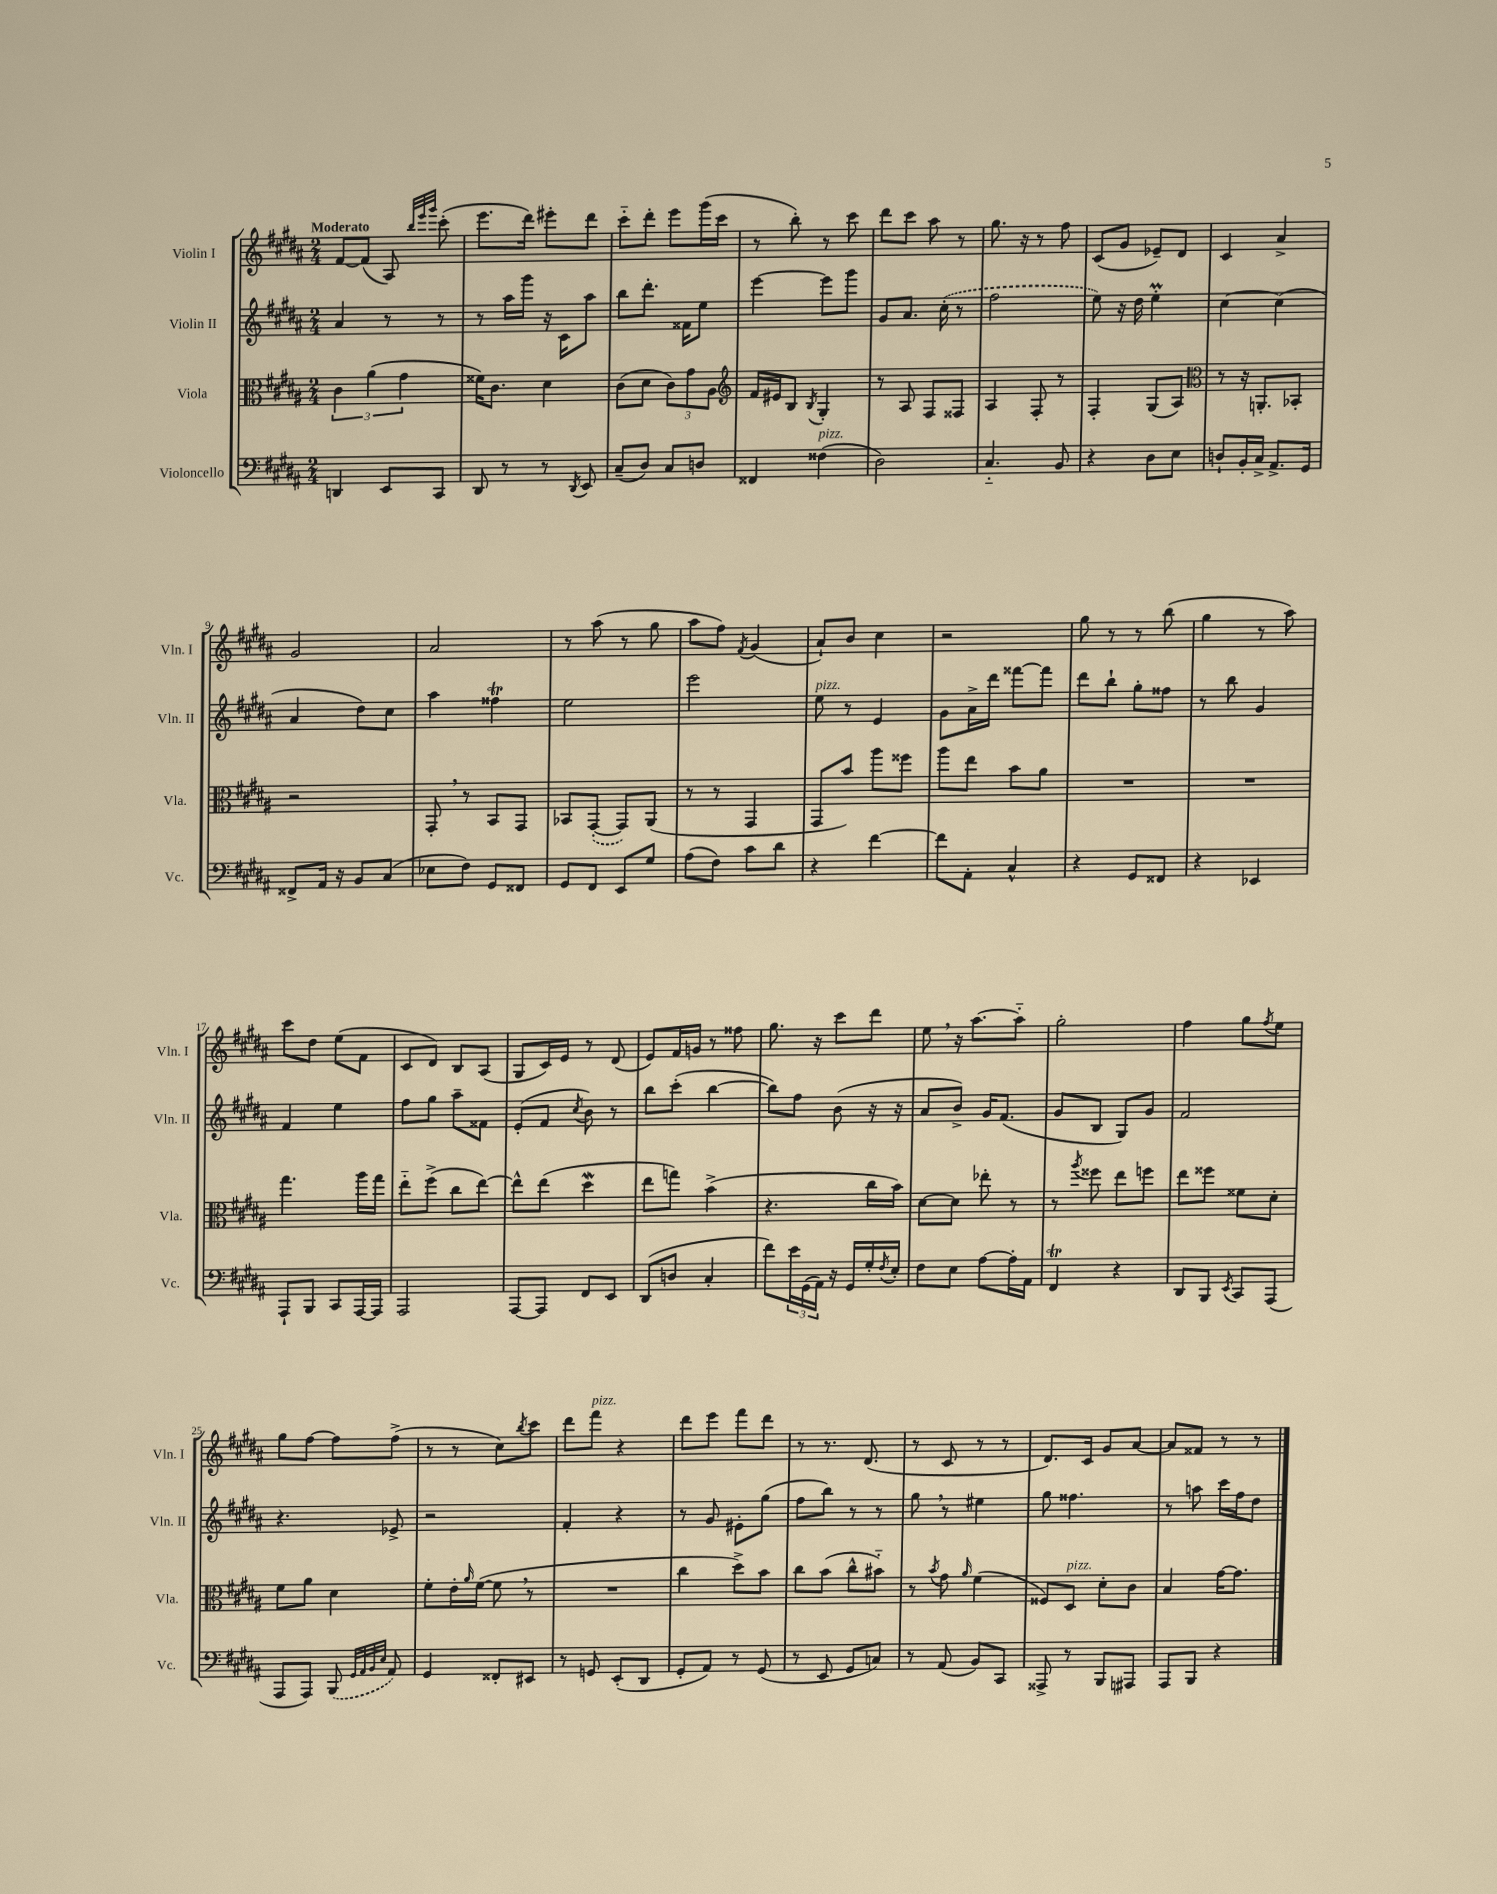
<<
\new StaffGroup <<
\new Staff = "s0" \with { instrumentName = "Violin I" shortInstrumentName = "Vln. I" } {
    \clef treble \key b \major \numericTimeSignature \time 2/4 \tempo "Moderato"
    fis'8~ fis'8( ais8) \grace { b''32 e'''32 gis'''32 } cis'''8-.( |
    e'''8. dis'''16) eis'''8-. dis'''8 |
    cis'''8-_ dis'''8-. e'''8 gis'''16( cis'''16 |
    r8 b''8-.) r8 cis'''8 |
    dis'''8 cis'''8 ais''8 r8 |
    gis''8. r16 r8 fis''8 |
    cis'8( gis'8 ees'8--) dis'8 |
    cis'4 ais'4-> |
    gis'2 |
    ais'2 |
    r8 ais''8( r8 gis''8 |
    ais''8 fis''8) \acciaccatura { fis'8 } gis'4( |
    ais'8-!) b'8 cis''4 |
    r2 |
    gis''8 r8 r8 b''8( |
    gis''4 r8 ais''8) |
    cis'''8 dis''8 e''8( fis'8 |
    cis'8 dis'8) b8 ais8( |
    gis8 cis'16) e'16 r8 dis'8( |
    e'8) fis'16 g'16 r8 fisis''8 |
    gis''8. r16 cis'''8 dis'''8 |
    e''8 \breathe r16 ais''8.~ ais''8-_ |
    gis''2-. |
    fis''4 gis''8 \acciaccatura { fis''8 } e''8 |
    gis''8 fis''8~ fis''8 fis''8->( |
    r8 r8 cis''8) \acciaccatura { b''8 } cis'''8 |
    dis'''8 fis'''8^\markup { \italic "pizz." } r4 |
    dis'''8 e'''8 fis'''8 dis'''8 |
    r8 r8. dis'8.( |
    r8 cis'8 r8 r8 |
    dis'8.) cis'16 gis'8 ais'8~ |
    ais'8 fisis'8 r8 r8 \bar "|." |
}
\new Staff = "s1" \with { instrumentName = "Violin II" shortInstrumentName = "Vln. II" } {
    \clef treble \key b \major \numericTimeSignature \time 2/4
    ais'4 r8 r8 |
    r8 ais''16 gis'''16 r16 cis'16 ais''8 |
    b''8 dis'''8.-. fisis'16 e''8 |
    e'''4~ e'''8 gis'''8 |
    gis'8 ais'8. \once \slurDashed cis''16-.( r8 |
    fis''2 |
    e''8) r16 dis''16 e''4-.\prall |
    cis''4~ cis''4( |
    ais'4 dis''8) cis''8 |
    ais''4 fisis''4\trill |
    e''2 |
    e'''2 |
    e''8^\markup { \italic "pizz." } r8 e'4 |
    gis'8 ais'16-> dis'''16 fisis'''8~ fisis'''8 |
    dis'''8 b''8-! gis''8-. fisis''8 |
    r8 b''8 gis'4 |
    fis'4 e''4 |
    fis''8 gis''8 ais''8-- fisis'8 |
    e'8-.( fis'8 \acciaccatura { cis''8 } b'8) r8 |
    b''8 cis'''8-.( b''4~ |
    b''8) fis''8 b'8( r16 r16 |
    ais'8 b'8->) gis'16 fis'8.( |
    gis'8 b8 gis8) gis'8 |
    fis'2 |
    r4. ees'8-> |
    r2 |
    fis'4-. r4 |
    r8 gis'8 eis'8-. gis''8( |
    fis''8 b''8) r8 r8 |
    gis''8 \breathe r8 eis''4 |
    gis''8 fisis''4. |
    r8 a''8 cis'''16 fis''16 dis''8 \bar "|." |
}
\new Staff = "s2" \with { instrumentName = "Viola" shortInstrumentName = "Vla." } {
    \clef alto \key b \major \numericTimeSignature \time 2/4
    \tuplet 3/2 { cis'4 ais'4( gis'4 } |
    fisis'16) cis'8. dis'4 |
    cis'8( dis'8 \tuplet 3/2 { cis'8) gis'8 ais8 } |
    \clef treble fis'16 eis'16 b8 \acciaccatura { b8 } gis4-. |
    r8 ais8 fis8 fisis8 |
    ais4 fis8-. r8 |
    fis4-. gis8( ais8) |
    \clef alto r8 r16 a,8.-. bes,8-. |
    r2 |
    gis,8-. \breathe r8 b,8 gis,8 |
    bes,8 \once \slurDashed gis,8~-.( gis,8) ais,8( |
    r8 r8 gis,4 |
    gis,8 b'8) ais''8 fisis''8 |
    ais''8 e''8 b'8 ais'8 |
    R2 |
    R2 |
    gis''4. ais''16 gis''16 |
    e''8-_ fis''8->( cis''8 e''8~) |
    e''8-^ e''8( dis''4\mordent |
    e''8 g''8) b'4->( |
    r4. cis''16 b'16) |
    dis'8~ dis'8 ees''8-. r8 |
    r8 \acciaccatura { ais''8 } fisis''8 e''8 f''8 |
    e''8 fisis''8 fisis'8 dis'8-. |
    fis'8 ais'8 dis'4 |
    fis'8-. e'16-. \grace { ais'16 } fis'16~( fis'8 \breathe r8 |
    R2 |
    cis''4 dis''8->) b'8 |
    cis''8 b'8( cis''8-^ bis'8-_) |
    r8 \acciaccatura { b'8 } gis'8 \grace { ais'16 } fis'4( |
    fisis8) dis8^\markup { \italic "pizz." } dis'8-. cis'8 |
    b4 gis'16~ gis'8. \bar "|." |
}
\new Staff = "s3" \with { instrumentName = "Violoncello" shortInstrumentName = "Vc." } {
    \clef bass \key b \major \numericTimeSignature \time 2/4
    d,4 e,8 cis,8 |
    dis,8 r8 r8 \acciaccatura { dis,8 } e,8 |
    cis8--( dis8) cis8 d8 |
    fisis,4 fisis4^\markup { \italic "pizz." }( |
    dis2) |
    cis4.-_ b,8 |
    r4 dis8 e8 |
    d8-! b,16-. cis16-> ais,8.-> gis,16 |
    fisis,8-> ais,16 r16 b,8 cis8( |
    ees8 fis8) gis,8 fisis,8 |
    gis,8 fis,8 e,8 gis8 |
    ais8( fis8) cis'8 dis'8 |
    r4 fis'4~ |
    fis'8 ais,8-. cis4-^ |
    r4 gis,8 fisis,8 |
    r4 ees,4 |
    ais,,8-! b,,8 cis,8 ais,,16~ ais,,16 |
    ais,,2 |
    ais,,8~ ais,,8 fis,8 e,8 |
    dis,8( d8 cis4-. |
    fis'8) \tuplet 3/2 { e'16 gis,16( ais,16) } r16 gis,16 gis16-. \acciaccatura { fis8 } e16-. |
    fis8 e8 ais8~ ais16-. ais,16 |
    fis,4\trill r4 |
    dis,8 b,,8 \acciaccatura { e,8 } cis,8 ais,,8( |
    ais,,8 ais,,8) \once \slurDashed b,,8( \grace { gis,32 ais,32 b,32 e32 } ais,8) |
    gis,4 fisis,8-. eis,8 |
    r8 g,8 e,8-.( dis,8 |
    gis,8-. ais,8) r8 gis,8( |
    r8 e,8 gis,8 c8) |
    r8 ais,8( b,8) cis,8 |
    aisis,,8-> r8 b,,8 ais,,8 |
    ais,,8 b,,8 r4 \bar "|." |
}
>>
>>
